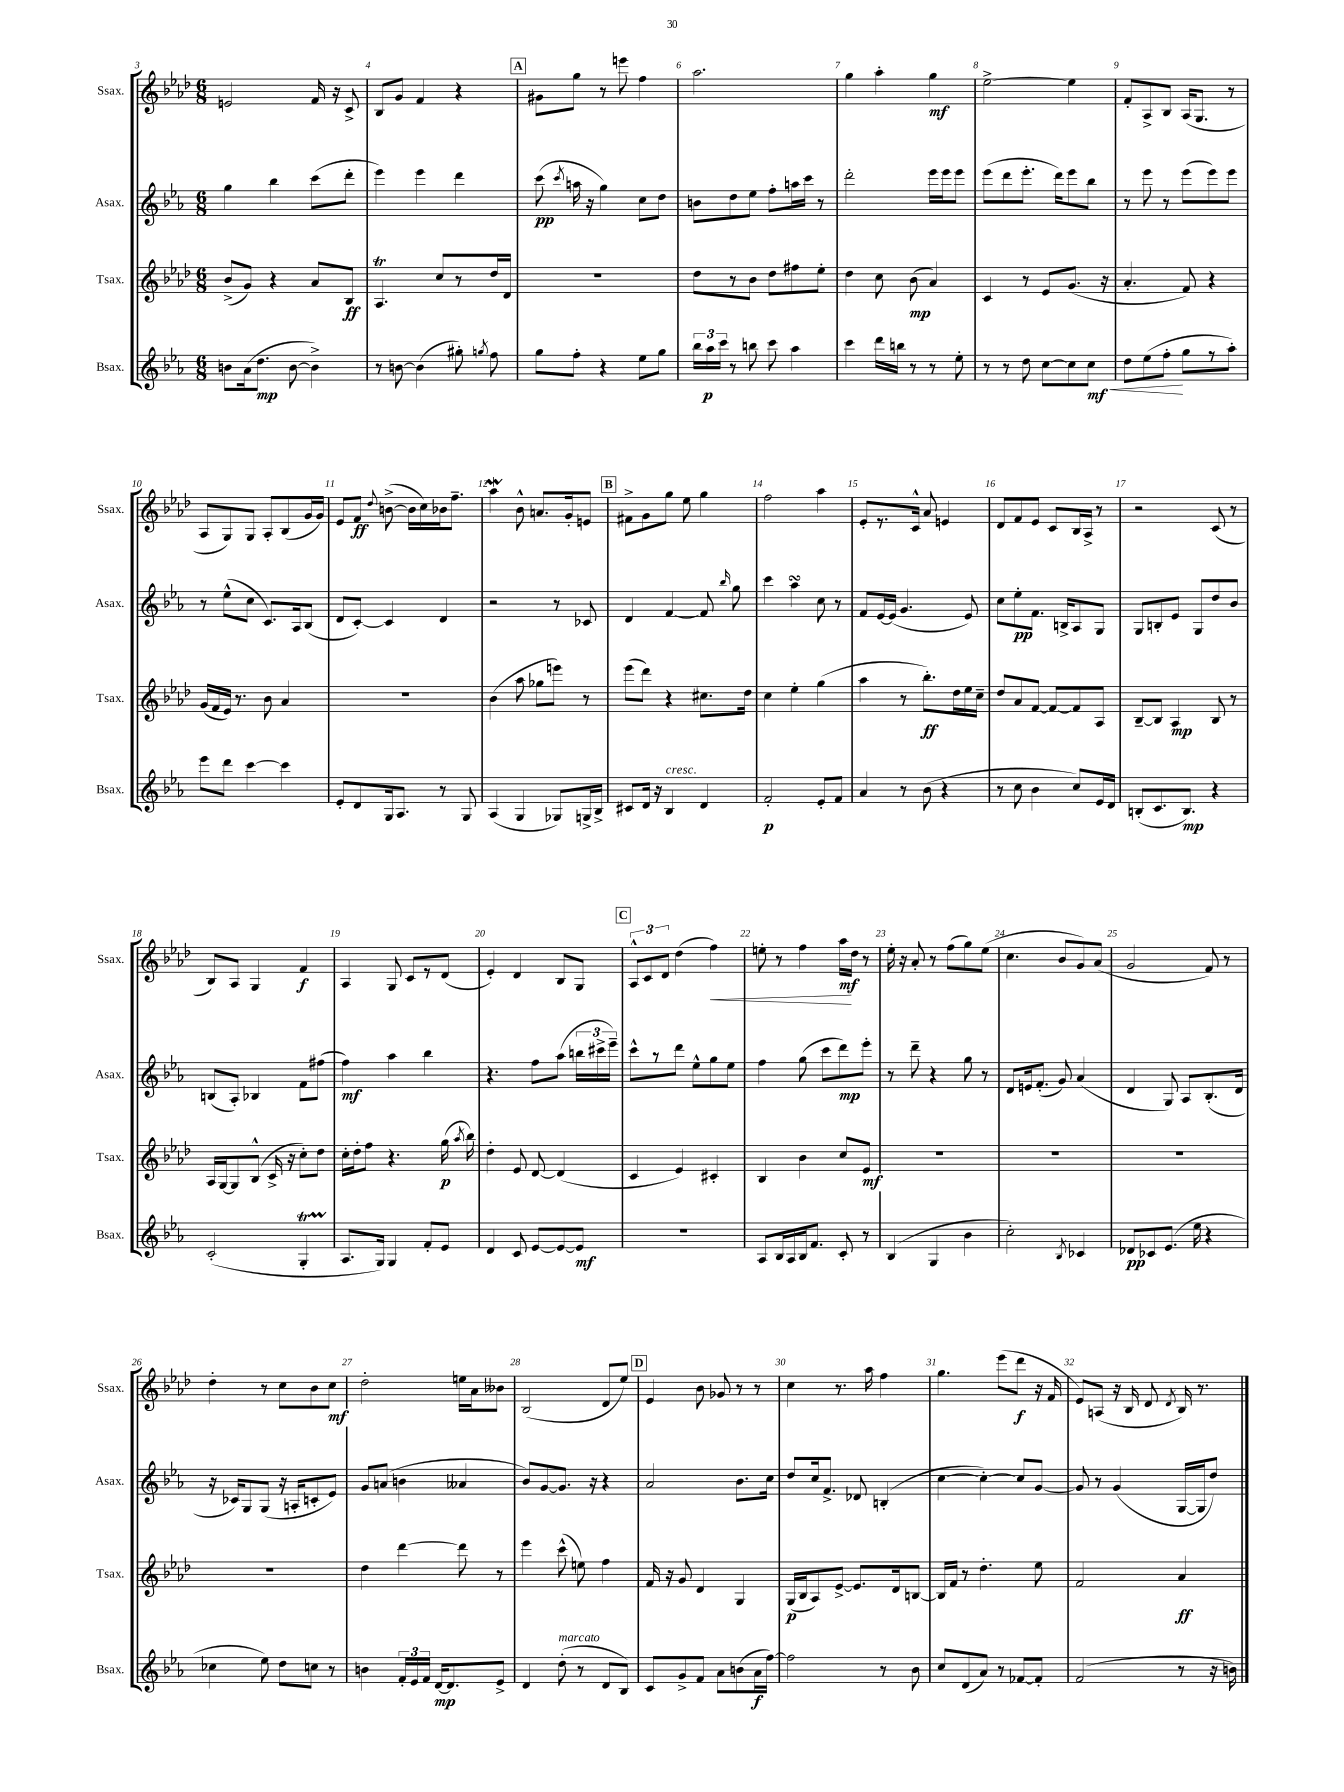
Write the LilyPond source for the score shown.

<<
\new StaffGroup <<
\new Staff = "s0" \with { instrumentName = "Ssax." shortInstrumentName = "Ssax." } {
    \clef treble \key aes \major \numericTimeSignature \time 6/8
    \autoBeamOff e'2 f'16 r16 c'8-> |
    bes8[ g'8] f'4 r4 |
    \mark \markup { \box "A" } gis'8[ g''8] r8 e'''8 f''4 |
    aes''2. |
    g''4 aes''4-. g''4\mf |
    ees''2~-> ees''4 |
    f'8[-. aes8-> bes8] aes16[( g8.] r8 |
    aes8[ g8) g8] aes8[-. bes8( g'16 g'16]) |
    ees'8[ f'8]\ff \appoggiatura { des''8 } b'8~->( b'16[ c''16) bes'16 f''8.]-- |
    aes''4\mordent bes'8-^ a'8.[ g'16-. e'8] |
    \mark \markup { \box "B" } fis'8[-> g'8 g''8] ees''8 g''4 |
    f''2 aes''4 |
    ees'8[-. r8. c'16]-^ aes'8 e'4 |
    des'8[ f'8 ees'8] c'8[ bes16 aes16]-> r8 |
    r2 c'8( r8 |
    bes8[) aes8] g4 f'4\f |
    aes4 g8 c'8[ r8 des'8]( |
    ees'4-.) des'4 bes8[ g8] |
    \mark \markup { \box "C" } \tuplet 3/2 { aes8[-^ c'8 des'8] } des''4( f''4\<) |
    e''8-. r8 f''4 aes''16[\mf\! des''16] r8 |
    ees''16-. r16 aes'8-. r8 f''8[( g''8) ees''8]( |
    c''4. bes'8[ g'8) aes'8]( |
    g'2 f'8) r8 |
    des''4-. r8 c''8[ bes'8 c''8]\mf |
    des''2-. e''16[ aes'16 beses'8] |
    bes2( des'8[ ees''8]) |
    \mark \markup { \box "D" } ees'4 bes'8 ges'8 r8 r8 |
    c''4 r8. aes''16 f''4 |
    g''4. ees'''8[( des'''8]\f r16 f'16 |
    ees'8[) a8]( r16 bes16 des'8 \acciaccatura { des'8 } bes16) r8. \bar "|." |
}
\new Staff = "s1" \with { instrumentName = "Asax." shortInstrumentName = "Asax." } {
    \clef treble \key ees \major \numericTimeSignature \time 6/8
    \autoBeamOff g''4 bes''4 c'''8[( d'''8]-. |
    ees'''4) ees'''4 d'''4 |
    \mark \markup { \box "A" } c'''8\pp( \acciaccatura { c'''8 } a''16 r16 g''4) c''8[ d''8] |
    b'8[ d''8 ees''8] f''8[-. a''16 c'''16] r8 |
    d'''2-. ees'''16[ ees'''16 ees'''8] |
    ees'''8[( d'''8 ees'''8.]-. d'''16[) ees'''8 bes''8] |
    r8 ees'''8 r8 ees'''8[( ees'''8) ees'''8] |
    r8 ees''8[-^( c''8] c'8.[) aes16 bes8]( |
    d'8[ c'8]~-.) c'4 d'4 |
    r2 r8 ces'8 |
    \mark \markup { \box "B" } d'4 f'4~ f'8 \grace { bes''16 } g''8 |
    c'''4 aes''4\turn c''8 r8 |
    f'8[ ees'16~ ees'16]( g'4. ees'8) |
    c''8[ ees''8-.\pp f'8.] b16[-> aes8 g8] |
    g8[ b8-. ees'8] g8[ d''8 bes'8] |
    b8[( aes8]-.) bes4 f'8[ fis''8]( |
    f''4\mf) aes''4 bes''4 |
    r4. f''8[ aes''8]( \tuplet 3/2 { b''16[ cis'''16-> ees'''16]--) } |
    \mark \markup { \box "C" } c'''8[-^ r8 d'''8] ees''8[-^ g''8 ees''8] |
    f''4 g''8( c'''8[ d'''8\mp) ees'''8]-. |
    r8 d'''8-- r4 g''8 r8 |
    d'8[ e'16 f'8.]-.( g'8) aes'4( |
    d'4 g8) aes8[ bes8.-.( d'16] |
    r16 ces'16[) g8 g8]( r16 a16[-. c'8-. ees'8]) |
    g'8[ a'8]( b'4 aeses'4 |
    bes'8[) g'8~ g'8.] r16 r4 |
    \mark \markup { \box "D" } aes'2 bes'8.[ c''16] |
    d''8[ c''16 f'8.]-> des'8 b4-.( |
    c''4~ c''4~-.) c''8[ g'8]~ |
    g'8 r8 g'4( g16[~ g16 d''8]) \bar "|." |
}
\new Staff = "s2" \with { instrumentName = "Tsax." shortInstrumentName = "Tsax." } {
    \clef treble \key aes \major \numericTimeSignature \time 6/8
    \autoBeamOff bes'8[->( g'8]) r4 aes'8[ bes8]\ff |
    aes4.\trill c''8[ r8 des''16 des'16] |
    \mark \markup { \box "A" } R2. |
    des''8[ r8 bes'8] des''8[ fis''8 ees''8]-. |
    des''4 c''8 bes'8\mp( aes'4) |
    c'4 r8 ees'8[ g'8.]( r16 |
    aes'4.-. f'8) r4 |
    g'16[( f'16 ees'16]) r8. bes'8 aes'4 |
    R2. |
    bes'4( aes''8 ges''8[ e'''8]) r8 |
    \mark \markup { \box "B" } ees'''8[( des'''8]) r4 cis''8.[ des''16] |
    c''4 ees''4-. g''4( |
    aes''4 r8 bes''8.[-.\ff) des''16 ees''16 c''16]-- |
    des''8[ aes'8 f'8]~ f'8[~ f'8 aes8] |
    bes8[~-- bes8] aes4\mp bes8 r8 |
    aes16[ g16~ g8 bes8]-^( c'16-> r16 c''8[-.) des''8] |
    c''16[-. des''16-. f''8] r4. g''16\p( \acciaccatura { aes''8 } bes''16) |
    des''4-. ees'8 des'8~ des'4( |
    \mark \markup { \box "C" } c'4 ees'4) cis'4-. |
    bes4 bes'4 c''8[ ees'8]\mf |
    R2. |
    R2. |
    R2. |
    R2. |
    des''4 des'''4~ des'''8 r8 |
    ees'''4 c'''8-^( e''8) f''4 |
    \mark \markup { \box "D" } f'16 r16 g'8 des'4 g4 |
    g16[\p( bes16 aes8) ees'8]~-> ees'8.[ des'16 b8]~ |
    b16[ f'16] r8 des''4.-. ees''8 |
    f'2 aes'4\ff \bar "|." |
}
\new Staff = "s3" \with { instrumentName = "Bsax." shortInstrumentName = "Bsax." } {
    \clef treble \key ees \major \numericTimeSignature \time 6/8
    \autoBeamOff b'8[ aes'16( d''8.]\mp b'8~ b'4->) |
    r8 b'8~ b'4( gis''8-.) \acciaccatura { g''8 } f''8 |
    \mark \markup { \box "A" } g''8[ f''8]-. r4 ees''8[ g''8] |
    \tuplet 3/2 { bes''16[ aes''16\p c'''16] } r8 b''8 c'''8 aes''4 |
    c'''4 d'''16[ b''16] r8 r8 ees''8-. |
    r8 r8 d''8 c''8[~ c''8 c''8]\mf\< |
    d''8[ ees''8( f''8]-.\! g''8[ r8 aes''8]-.) |
    ees'''8[ d'''8] c'''4~ c'''4 |
    ees'8[-. d'8 g16 aes8.] r8 g8 |
    aes4( g4 ges8[) g16-> bes16]-> |
    \mark \markup { \box "B" } cis'8[ d'16] r16 bes4^\markup { \italic "cresc." } d'4 |
    f'2-.\p ees'8[-. f'8] |
    aes'4 r8 bes'8( r4 |
    r8 c''8 bes'4 c''8[) ees'16 d'16] |
    b8[-.( c'8. b8.]\mp) r4 |
    c'2-.( g4-.\startTrillSpan |
    aes8.[\stopTrillSpan g16]) g4 f'8[-. ees'8] |
    d'4 c'8 ees'8[~ ees'8~ ees'8]\mf |
    \mark \markup { \box "C" } R2. |
    aes8[ bes16 aes16 bes16 f'8.] c'8-. r8 |
    bes4( g4 bes'4 |
    c''2-.) \acciaccatura { bes8 } ces'4 |
    des'8[\pp ces'8 ees'8.]( ees''16 r4 |
    ces''4 ees''8) d''8[ c''8] r8 |
    b'4 \tuplet 3/2 { f'16[-. ees'16 f'16] } d'16[~\mp d'8. ees'8]-> |
    d'4 d''8-.^\markup { \italic "marcato" }( r8 d'8[ bes8]) |
    \mark \markup { \box "D" } c'8[ g'8-> f'8] aes'8[ b'8( aes'16\f f''16]~) |
    f''2 r8 bes'8 |
    c''8[ d'8( aes'8]) r8 fes'8[~ fes'8]-. |
    f'2( r8 r16 b'16) \bar "|." |
}
>>
>>
\layout { \context { \Score currentBarNumber = #3 \override BarNumber.break-visibility = ##(#f #t #t) barNumberVisibility = #all-bar-numbers-visible } }
